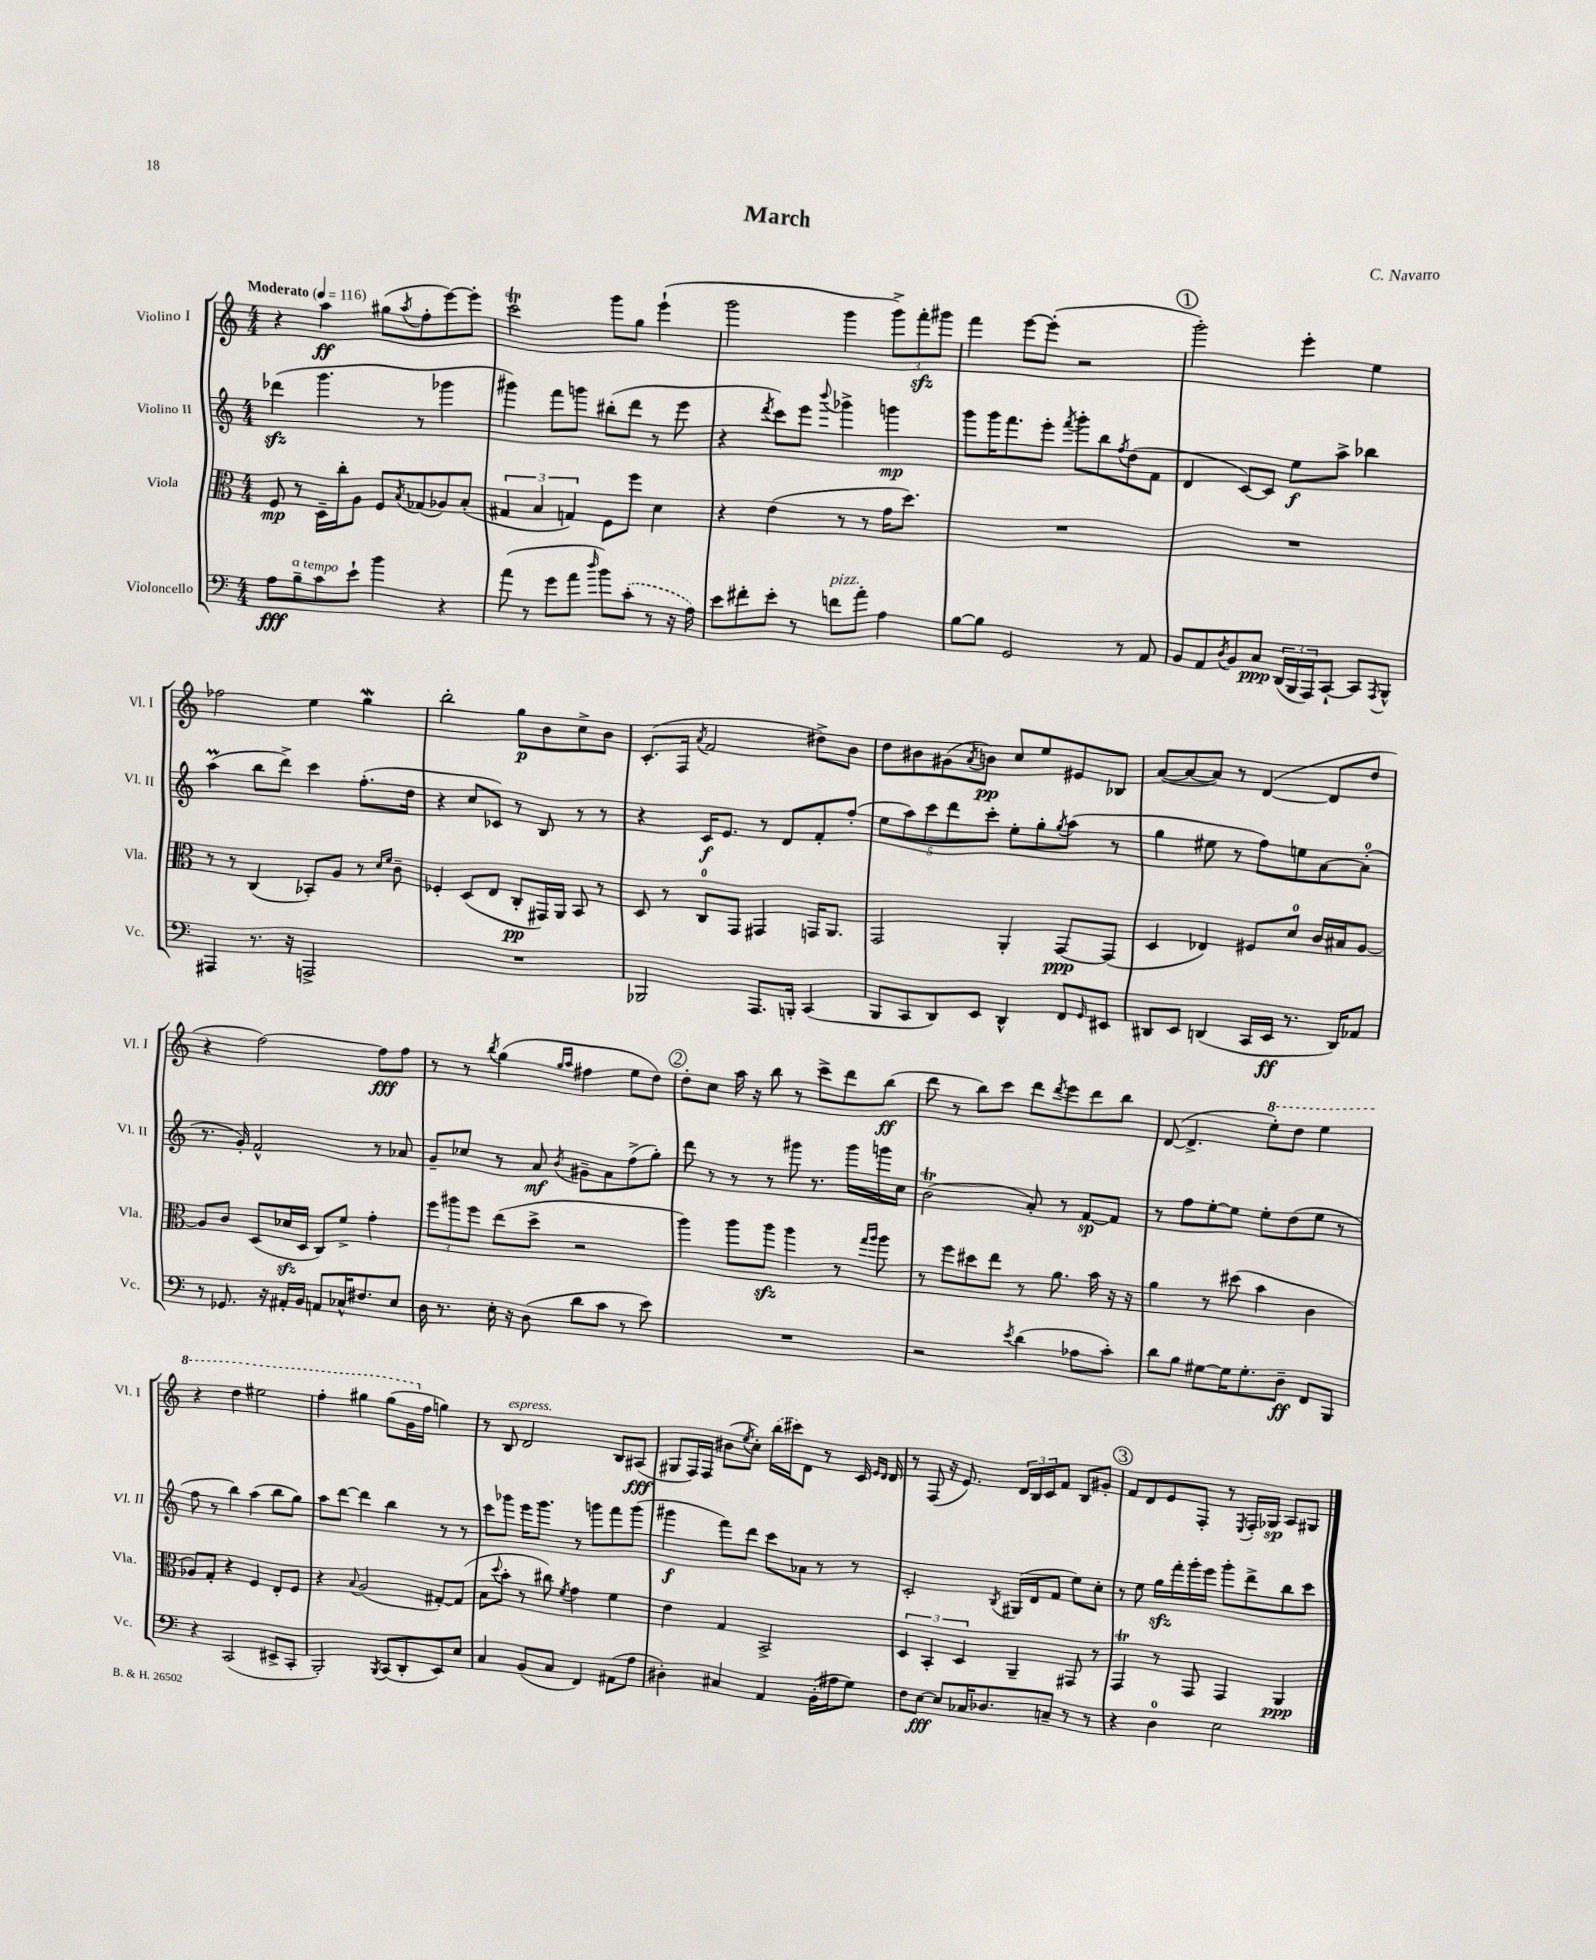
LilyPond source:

\header { title = "March" composer = "C. Navarro" }
<<
\new StaffGroup <<
\new Staff = "s0" \with { instrumentName = "Violino I" shortInstrumentName = "Vl. I" } {
    \clef treble \key c \major \numericTimeSignature \time 4/4 \tempo "Moderato" 4 = 116
    r4 a''4\ff gis''8( \acciaccatura { a''8 } f''8-. e'''8~) e'''8-. |
    c'''2\trill g'''8 g''8 e'''4-!( |
    g'''2 g'''4 \tuplet 3/2 { g'''8->) f'''8-.\sfz gis'''8 } |
    f'''4 e'''8~ e'''8-.( r2 |
    \mark \markup { \circle "1" } g'''2-.) e'''4-. e''4 |
    fes''2 e''4 g''4\mordent |
    b''2-. g''8\p b'8 c''8-> b'8 |
    c'8.-.( f16 \acciaccatura { a'8 } f'2 dis''8->) b'8 |
    d''8 bis'8 gis'8( \acciaccatura { a'8 } b'8\pp) c''8 e''8 eis'8 bes8 |
    a'8~( a'8~ a'8) r8 d'4~( d'8 d''8 |
    r4 f''2~) f''8\fff f''8 |
    r8 r8 \acciaccatura { b''8 } g''4( \grace { g''16 a''16 } fis''4 e''8 d''8) |
    \mark \markup { \circle "2" } d''8-. c''8 a''16 r16 b''8 r8 c'''8-> d'''8 b''8\ff( |
    d'''8 r8 b''8) c'''8 d'''8 \acciaccatura { d'''8 } e'''8 d'''8 b''8 |
    d'8~( d'4.-> \ottava #1 e'''8-.) d'''8 e'''4 |
    r4 d'''4 eis'''2 |
    f'''4-. gis'''4 gis'''8( g''16 \ottava #0 f''16 g''!4) |
    r8 b8^\markup { \italic "espress." } d'2 b8 ais8\fff( |
    gis8 f16) f16 bis'8( \acciaccatura { e''8 } c''8-.) \once \slurDashed b''16( cis'''16) d'8 r8 c'16 \grace { e'16 d'16 } d'16 |
    r8 f8( r16 e'8.) \tuplet 3/2 { d'16 b16 c'16 } f'8 b8 gis'8-. |
    \mark \markup { \circle "3" } f'8 d'8 e'8 f8-. r8 \acciaccatura { e8 } f16-. ges16\sp a8 gis8 \bar "|." |
}
\new Staff = "s1" \with { instrumentName = "Violino II" shortInstrumentName = "Vl. II" } {
    \clef treble \key c \major \numericTimeSignature \time 4/4
    des'''4\sfz( g'''4. r8 ges'''4 |
    gis'''4) f'''8 g'''8 bis''8-.( d'''8 r8 e'''8 |
    r4 \acciaccatura { d'''8 } c'''8) e'''8 \appoggiatura { b'''8 } ges'''4-> g'''4\mp |
    g'''8 g'''16 f'''8. e'''8-. \acciaccatura { f'''8 } g'''8-. b''8 \acciaccatura { f''8 } d''8( f'8 |
    \mark \markup { \circle "1" } d'4 c'8~) c'8 e''8\f a''8-> bes''4 |
    a''4\prall( b''8 d'''8->) c'''4 f''8.-.( d''16 |
    r4 c''8 ces'8) r8 b8 r8 r8 |
    r4 c'16\f e'8. r8 d'8 f'8-. f''8-.( |
    \tuplet 5/4 { e''8 a''8) c'''8 d'''8 c'''8-. } e''8-. g''8-. \acciaccatura { g''8 } a''8( r8 |
    g''4 eis''8 r8 f''8) e''8 a'8~ a'8-0-.( |
    r8. g'16-.) f'2-^ r8 aes'8 |
    g'8-- ces''8 r8 a'8\mf \acciaccatura { b'8 } gis'8-- a'8 f''8->( g''8-.) |
    \mark \markup { \circle "2" } d'''8 r8 r8 r8 gis'''8 r8. gis'''16 g'''16 c''16 |
    b'2\trill( a'8-.) r8 f'8~\sp f'8 |
    r8 f''8 e''8~-. e''8 e''8-. d''8( e''8 r8 |
    f''8 r8 b''4) a''4( b''8 g''8) |
    a''8 d'''8~ d'''4 b''4 r8 r8 |
    c'''8 ges'''8 e'''16 ges'''8. r8 g'''8 f'''8 g'''8( |
    gis'''4\f f'''8) d'''8 c'''8 aes'8 r8 r8 |
    c'2-. \acciaccatura { b8 } gis16( d'16 f'8 e''8) c''8-. |
    \mark \markup { \circle "3" } r8 e''8 g''16\sfz f'''16-. g'''16-. e'''16 g'''8-. d'''8-> b''8 c'''8 \bar "|." |
}
\new Staff = "s2" \with { instrumentName = "Viola" shortInstrumentName = "Vla." } {
    \clef alto \key c \major \numericTimeSignature \time 4/4
    f8\mp r8 d16-- c''16-. a8 f8 \acciaccatura { b8 } ges8( aes8) b8-.( |
    \tuplet 3/2 { gis4 b4 g4) } f8 f''8 d'4 |
    r4 e'4( r8 r8 g'16 d''8.) |
    R1 |
    \mark \markup { \circle "1" } R1 |
    r8 r8 c4( bes,8-.) a8 r8 \grace { d'16 f'16 } c'8-- |
    fes4-. d8( e8 c8-.\pp gis,16) a,16 b,8 r8 |
    d8 r8 c8-0 g,8 gis,4 g,16 a,8. |
    g,2 a,4-. g,8~\ppp g,8( |
    d4 ees4) fis8 d'8-0 c'16 bis16 a8~ |
    a8 c'8 d8( des'16\sfz d16 c8) f'8-> g'4-. |
    \tuplet 3/2 { f''8 ais''8 f''8 } e''8( d''8-> r2 |
    \mark \markup { \circle "2" } a''4) a''8 a''8\sfz a''4 r8 \grace { g''16 a''16 } a''8 |
    r8 f''8 dis''8 e''8 r8 a'8. b'16 r16 r16 |
    a'4 r8 dis''8( b'4 c'4 |
    aes8) g8-. r4 f4 e8-. f8 |
    r4 \appoggiatura { b8 } a2( gis8~-.) gis8( |
    b8 \appoggiatura { d''8 } b'8-. r8 cis''8) \acciaccatura { f'8 } g'4 f'4 |
    e'4 g4 b,2-> |
    \tuplet 3/2 { d4 b,4-. d4 } a,4-- gis,8 r8 |
    \mark \markup { \circle "3" } g,4\trill r8 g,8 g,4 a,4\ppp \bar "|." |
}
\new Staff = "s3" \with { instrumentName = "Violoncello" shortInstrumentName = "Vc." } {
    \clef bass \key c \major \numericTimeSignature \time 4/4
    a8\fff b8--^\markup { \italic "a tempo" } c'8 e'8-! b'4 r4 |
    a'8( r8 g'8 a'8 \grace { d''16 } b'8) \once \slurDashed c'8-.( r8 r16 a16) |
    e'8 fis'8-. e'8-. r8 f'8^\markup { \italic "pizz." } a'8-. a4 |
    b8~ b8 g,2 r8 a,8 |
    \mark \markup { \circle "1" } b,8 a,8 \acciaccatura { d8 } b,8 c8\ppp \tuplet 3/2 { d,16( b,,16 a,,16) } c,8~-! c,8 \acciaccatura { a,,8 } b,,8-^ |
    ais,,4 r8. r16 a,,2-> |
    R1 |
    bes,,2 a,,8. b,,16-. c,4( |
    b,,8 c,8 d,8) e,8 d,4-^ f,8 \grace { g,16 } eis,8 |
    dis,8 e,8 d,4( c,16 e,16\ff r8. d,16) aes,8 |
    r8 ges,8. r16 ais,16-. b,16 a,8 ces16-^ fis8. e8 |
    d16 r8. e16-. r16 d8( d'8 c'8 r8 e'8) |
    \mark \markup { \circle "2" } R1 |
    r2 \acciaccatura { e'8 } d'4( aes8 c'8-.) |
    d'8 b8 gis8~ gis16 gis8.-. d8--\ff f,8 b,,8 |
    r4 c,2( eis,8-> c,8-. |
    b,,2-.) \acciaccatura { b,,8 } c,8( d,8-. e,8) e8 |
    c4 b,8( c8 f,4) ais,8( a8 |
    dis4-.) cis4 a,4 b,16-.( ais16 g8) |
    f8 e8~\fff e8 ces16 des8. c8-- r8 r8 |
    \mark \markup { \circle "3" } r4 d4-0 e2 \bar "|." |
}
>>
>>
\layout { \context { \Score \remove "Bar_number_engraver" } }
